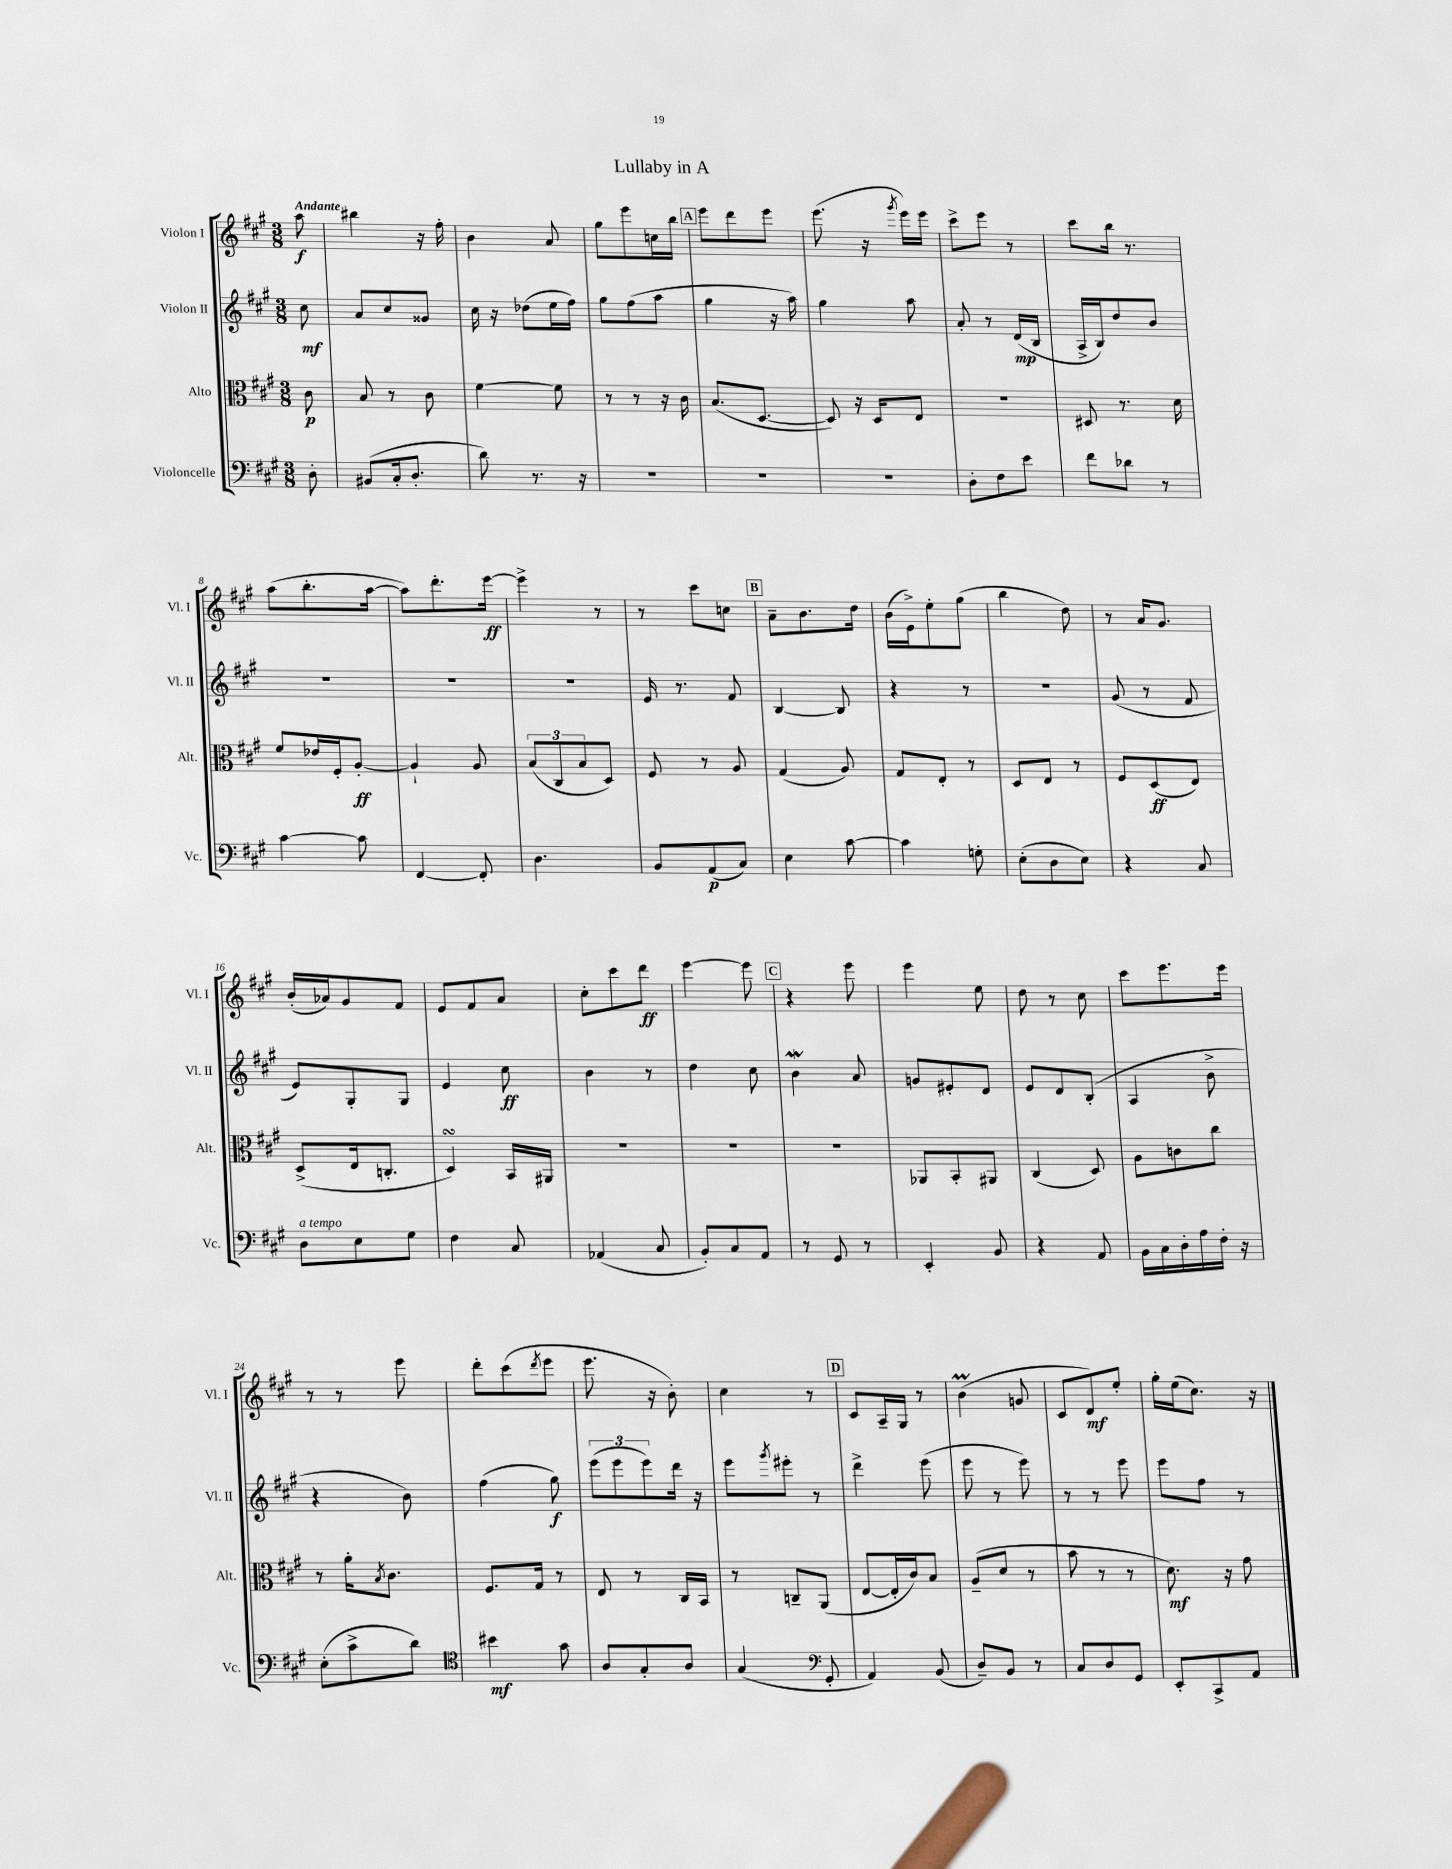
\header { title = "Lullaby in A" }
<<
\new StaffGroup <<
\new Staff = "s0" \with { instrumentName = "Violon I" shortInstrumentName = "Vl. I" } {
    \clef treble \key a \major \numericTimeSignature \time 3/8 \partial 8 \tempo "Andante"
    a''8\f |
    bis''4 r16 fis''16-. |
    b'4 a'8 |
    gis''8 e'''8 c''16 b''16 |
    \mark \markup { \box "A" } e'''8 d'''8 e'''8 |
    e'''8.( r16 \acciaccatura { gis'''8 } e'''16) e'''16 |
    cis'''8-> e'''8 r8 |
    cis'''8 b''16 r8. |
    a''8( b''8.-. a''16~ |
    a''8) d'''8.-. e'''16~\ff |
    e'''4-> r8 |
    r8 cis'''8 c''8 |
    \mark \markup { \box "B" } a'8-- b'8. d''16 |
    b'16( e'16->) e''8-. gis''8( |
    b''4 d''8) |
    r8 a'16 gis'8. |
    b'16-.( aes'16) gis'8 fis'8 |
    e'8 fis'8 a'8 |
    cis''8-. cis'''8 d'''8\ff |
    e'''4~ e'''8 |
    \mark \markup { \box "C" } r4 e'''8 |
    e'''4 e''8 |
    d''8 r8 cis''8 |
    cis'''8 e'''8. e'''16 |
    r8 r8 e'''8 |
    d'''8-. cis'''8( \acciaccatura { d'''8 } e'''8 |
    e'''8. r16 b'8-.) |
    cis''4 r8 |
    \mark \markup { \box "D" } cis'8 a16-- gis16 r8 |
    b'4\prall( g'8 |
    cis'8 d'8\mf) e''8-. |
    gis''16-. e''16( cis''8.) r16 \bar "|." |
}
\new Staff = "s1" \with { instrumentName = "Violon II" shortInstrumentName = "Vl. II" } {
    \clef treble \key a \major \numericTimeSignature \time 3/8 \partial 8
    cis''8\mf |
    a'8 cis''8 gisis'8 |
    cis''16 r16 des''8( e''16 fis''16) |
    gis''8 fis''8( a''8 |
    \mark \markup { \box "A" } gis''4 r16 a''16) |
    gis''4 a''8 |
    a'8-. r8 d'16\mp( b16 |
    a16-> b16) d''8 b'8 |
    R4. |
    R4. |
    R4. |
    e'16 r8. fis'8 |
    \mark \markup { \box "B" } b4~ b8 |
    r4 r8 |
    R4. |
    gis'8( r8 fis'8 |
    e'8) gis8-. gis8 |
    e'4 cis''8\ff |
    b'4 r8 |
    d''4 cis''8 |
    \mark \markup { \box "C" } b'4\mordent a'8 |
    g'8 eis'8-. d'8 |
    e'8 d'8 b8-.( |
    a4 b'8-> |
    r4 b'8) |
    fis''4( gis''8\f) |
    \tuplet 3/2 { e'''8( e'''8 e'''8) } d'''16 r16 |
    e'''8 \acciaccatura { gis'''8 } eis'''8-. r8 |
    \mark \markup { \box "D" } d'''4-> e'''8( |
    e'''8 r8 e'''8) |
    r8 r8 e'''8 |
    e'''8 fis''8 r8 \bar "|." |
}
\new Staff = "s2" \with { instrumentName = "Alto" shortInstrumentName = "Alt." } {
    \clef alto \key a \major \numericTimeSignature \time 3/8 \partial 8
    cis'8\p |
    b8 r8 cis'8 |
    fis'4~ fis'8 |
    r8 r8 r16 cis'16 |
    \mark \markup { \box "A" } b8.( d8.~ |
    d8) r16 d16 e8 |
    R4. |
    dis8 r8. d'16 |
    fis'8 ees'16 fis16-. a8~-.\ff |
    a4-! a8 |
    \tuplet 3/2 { b8( cis8 b8 } d8) |
    fis8 r8 a8 |
    \mark \markup { \box "B" } gis4( a8) |
    gis8 e8-. r8 |
    d8 e8 r8 |
    fis8 d8\ff( e8) |
    d8->( e16 c8.-. |
    d4\turn) b,16 ais,16 |
    R4. |
    R4. |
    \mark \markup { \box "C" } R4. |
    aes,8 b,8-. ais,8 |
    cis4( d8) |
    a8 c'8 cis''8 |
    r8 a'16-. \acciaccatura { b8 } cis'8. |
    fis8. gis16 r8 |
    e8 r8 cis16 b,16 |
    r8 c8-- a,8( |
    \mark \markup { \box "D" } e8~ e16-. cis'16) b8 |
    a8--( d'8 r8 |
    b'8 r8 r8 |
    d'8.\mf) r16 gis'8 \bar "|." |
}
\new Staff = "s3" \with { instrumentName = "Violoncelle" shortInstrumentName = "Vc." } {
    \clef bass \key a \major \numericTimeSignature \time 3/8 \partial 8
    d8-. |
    bis,8( cis16-. d8.-. |
    d'8) r8. r16 |
    R4. |
    \mark \markup { \box "A" } R4. |
    R4. |
    d8-. fis8 e'8 |
    fis'8 des'8 r8 |
    cis'4~ cis'8 |
    fis,4~ fis,8-. |
    d4. |
    b,8 a,8\p( cis8) |
    \mark \markup { \box "B" } e4 cis'8~ |
    cis'4 g8-. |
    e8-.( d8 e8) |
    r4 cis8 |
    d8^\markup { \italic "a tempo" } e8 gis8 |
    fis4 cis8 |
    aes,4( cis8 |
    b,8-.) cis8 a,8 |
    \mark \markup { \box "C" } r8 gis,8 r8 |
    e,4-. b,8 |
    r4 a,8 |
    b,16 cis16 d16-. a16 fis16-. r16 |
    e8-.( cis'8-> d'8) |
    \clef tenor bis'4\mf gis'8 |
    a8 gis8-. a8 |
    gis4( \clef bass gis,8-. |
    \mark \markup { \box "D" } a,4) b,8( |
    d8--) b,8 r8 |
    cis8 d8 gis,8 |
    e,8-. cis,8-> a,8 \bar "|." |
}
>>
>>
